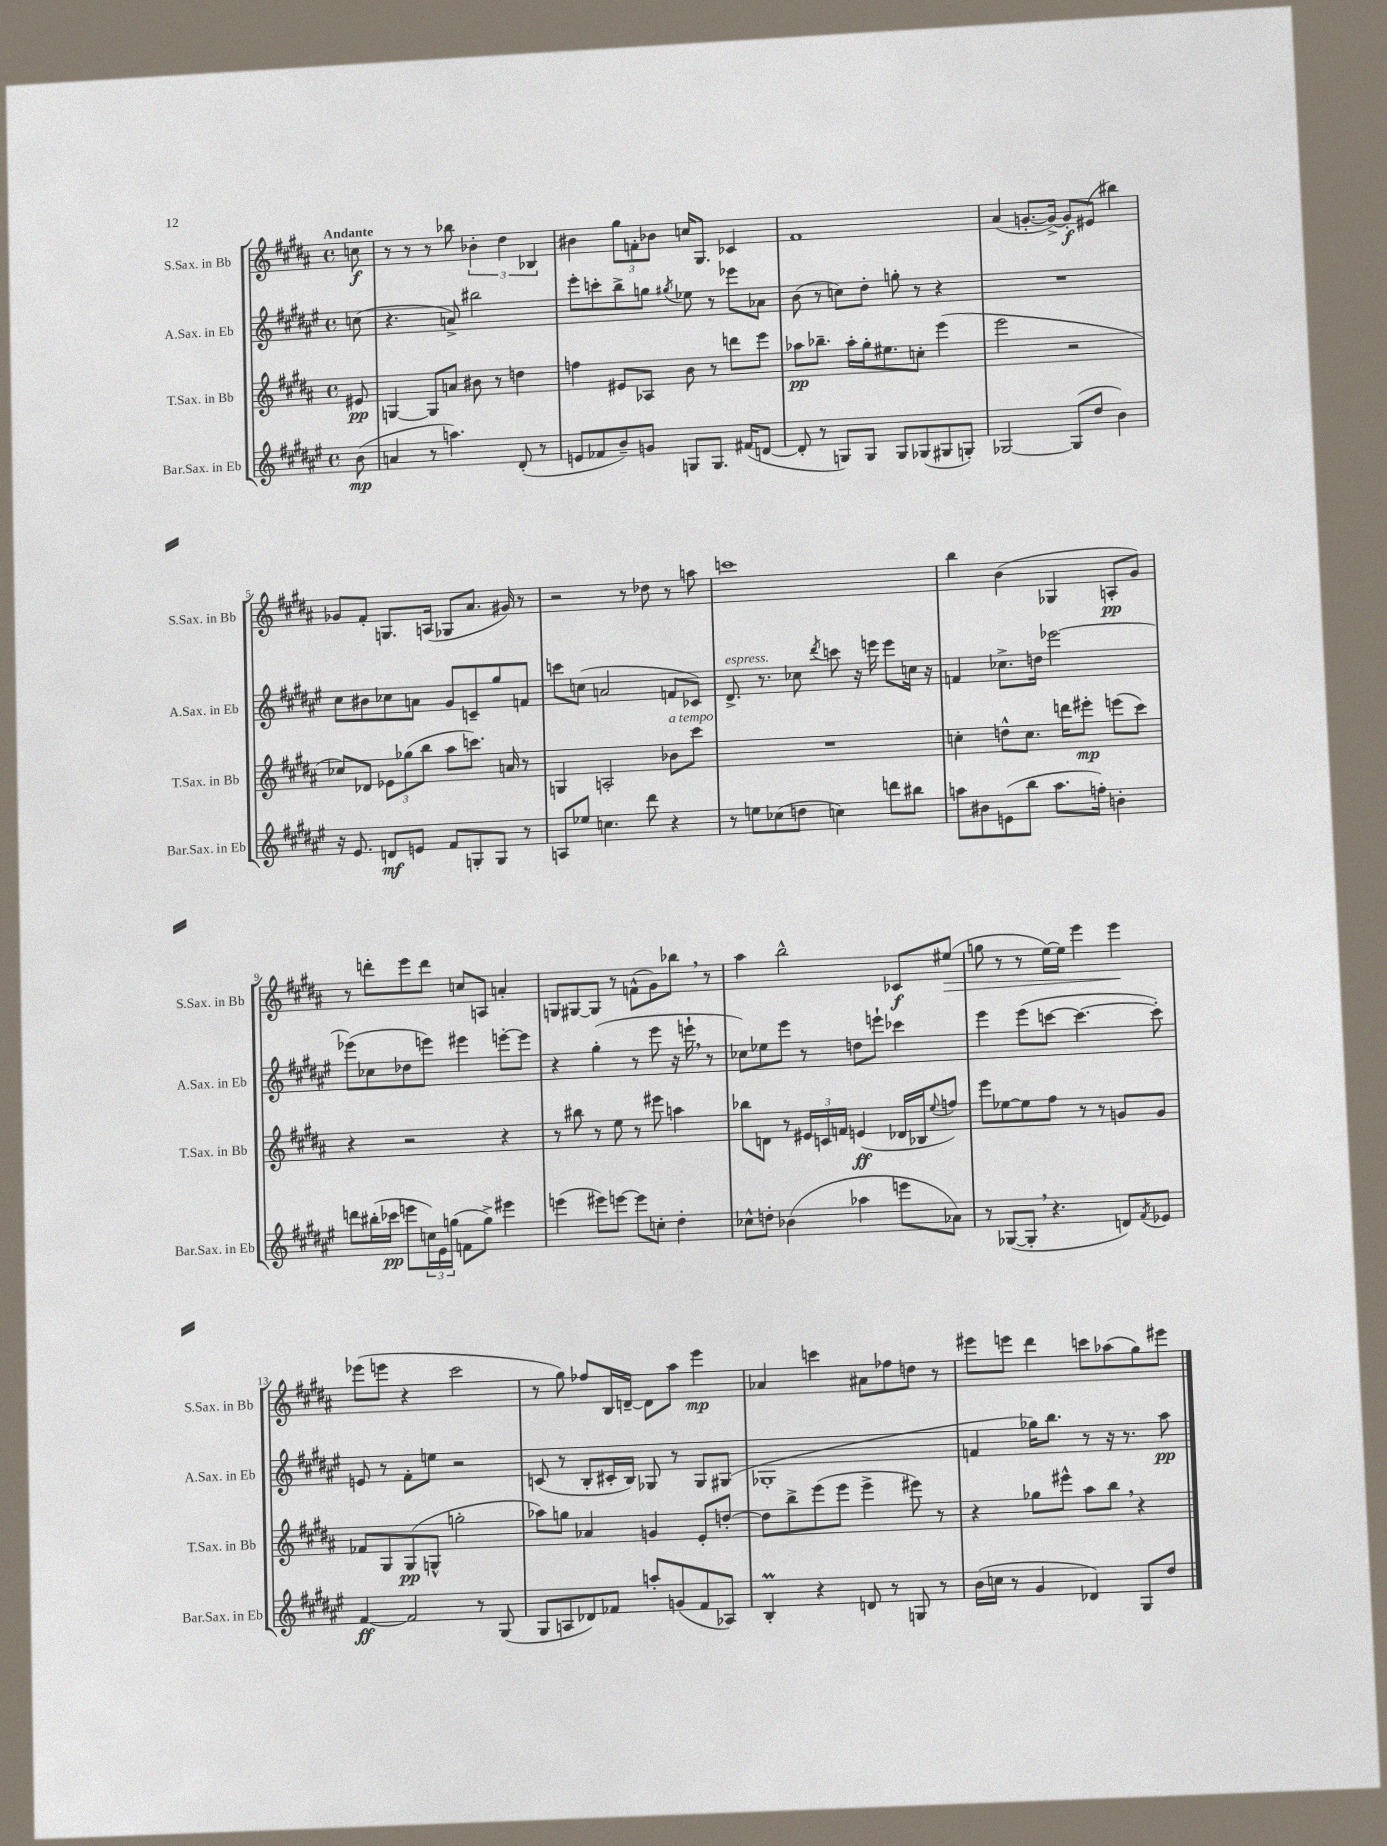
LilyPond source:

<<
\new StaffGroup <<
\new Staff = "s0" \with { instrumentName = "S.Sax. in Bb" shortInstrumentName = "S.Sax. in Bb" } {
    \clef treble \key b \major \defaultTimeSignature \time 4/4 \partial 8 \tempo "Andante"
    c''8\f |
    r8 r8 r8 bes''8 \tuplet 3/2 { bes'4-. dis''4 bes4 } |
    bis'4 \tuplet 3/2 { gis''8 f'8-. bes'8 } c''16 gis8. ces'4 |
    fis'1 |
    ais'4( g'8.~-. g'16~->) g'8-.\f eis'8( bis''4) |
    ges'8 fis'8-. g8. a16( ges8 ais'8. gis'16) r8 |
    r2 r8 des''8 r8 a''8 |
    c'''1 |
    b''4 b'4( ges4 a8-.\pp gis'8) |
    r8 d'''8-. e'''8 d'''8 c''8 a8 a'4-. |
    g8 gis8~ gis8 r8 f'8-^( gis'8) bes''8 \breathe r8 |
    ais''4 b''2-^ ces'8\f eis''8\>( |
    g''8 r8 r8 e''16~) e''16 e'''4 e'''4\! |
    ees'''8( e'''8 r4 cis'''2 |
    r8 gis''8) fes''8 b16 d'16~-- d'8 ais''8 e'''4\mp |
    aes'4 c'''4 ais'8 fes''8 d''8 r8 |
    eis'''8 e'''8 dis'''4 c'''8 aes''8( gis''8) eis'''8 \bar "|." |
}
\new Staff = "s1" \with { instrumentName = "A.Sax. in Eb" shortInstrumentName = "A.Sax. in Eb" } {
    \clef treble \key fis \major \defaultTimeSignature \time 4/4 \partial 8
    c''8( |
    r4. a'8->) bis''2 |
    eis'''8-. c'''8-. b''8-> g''8 \acciaccatura { gis''8 } ees''8 r8 ees'''8 aes'8 |
    b'8( r8 c''8) dis''8-. g''8-. r8 r4 |
    R1 |
    cis''8 bis'8 ces''8 a'8 gis'8 c'8-- gis''8 f'8 |
    c'''8 c''8( a'2 f'8 ces'8) |
    dis'8.->^\markup { \italic "espress." } r8. ces''8 \acciaccatura { dis'''8 } c'''8 r16 e'''16 e'''8 c''16 r16 |
    f'4 ces''8.-> d''16 ees'''2~ |
    ees'''8( ces''8 des''8 e'''8) eis'''4 e'''8~-. e'''8 |
    r4 gis''4-.( r8 eis'''8 r16 e'''16-! \breathe r8 |
    ces''8) ees''8 eis'''8 r8 d''8 e'''8-! ces'''4 |
    eis'''4 eis'''8( c'''8~ c'''4.~ c'''8-.) |
    e'8 r8 fis'8-. e''8 r2 |
    c'8( r8 b8-. cis'16-. b16) ges8 r8 ges8 gis8( |
    ges1-. |
    f'4 ges''16) b''8. r8 r16 r8. ais''8\pp \bar "|." |
}
\new Staff = "s2" \with { instrumentName = "T.Sax. in Bb" shortInstrumentName = "T.Sax. in Bb" } {
    \clef treble \key b \major \defaultTimeSignature \time 4/4 \partial 8
    eis'8\pp |
    g4~ g8 a'8 bis'8 r8 d''4 |
    f''4 eis'8 aes8 b'8 r8 d'''8 e'''8 |
    aes''8\pp bes''8.-- aes''16-. gis''16-. eis''8. c''8-. e'''4( |
    e'''2 r2 |
    ces''8) des'8 \tuplet 3/2 { ees'8 ges''8( b''8 } ais''8 c'''8.) a'16 r8 |
    g4 a2-. bes'8^\markup { \italic "a tempo" } cis'''8 |
    R1 |
    c''4-. d''8-^ c''8. d'''16 eis'''8-.\mp e'''8( cis'''8) |
    r4 r2 r4 |
    r8 bis''8 r8 e''8 r8 eis'''8 a''4 |
    bes''8 d'8 r8 \tuplet 3/2 { eis'16 c'16 f'16 } e'4\ff( des'16 bes16 \appoggiatura { e''8 } f''8) |
    e'''8 ees''8~ ees''8 fis''8 r8 r8 g'8 g'8 |
    fes'8 gis8 gis8\pp( g8-^ g''2-. |
    aes''8) g''8 aes'4 g'4 e'8-. d''8~-. |
    d''8 b''8-> e'''8( e'''8 e'''4-> eis'''8) r8 |
    r4 ges''8 eis'''8-^ ais''8 b''8 \breathe r4 \bar "|." |
}
\new Staff = "s3" \with { instrumentName = "Bar.Sax. in Eb" shortInstrumentName = "Bar.Sax. in Eb" } {
    \clef treble \key fis \major \defaultTimeSignature \time 4/4 \partial 8
    b'8\mp( |
    a'4 r8 a''4.) dis'8-.( r8 |
    e'8 fes'8 b'8--) g'8 g8 g8. fis'16( d'8~ |
    d'8-. r8 g8) g8 g8 ges8( gis8 g8-.) |
    ges2~ ges8( dis''8 b'4) |
    r16 eis'8. d'8\mf e'8 fis'8 g8-. g8 r8 |
    a8 ees''8 c''4. dis'''8 r4 |
    r8 e''8 ces''8( d''8 c''4) d'''8 bis''8 |
    a''8 bis'8 e'8( b''8 a''8. f''16-.) b'4-. |
    d'''8 bis''16-.( ces'''16\pp e'''8 \tuplet 3/2 { c''16) eis'16 g''16( } f'8 g''8->) eis'''4 |
    e'''4( eis'''8) e'''8~ e'''8 c''8-. dis''4-. |
    ces''8-^ d''8-. bes'4( aes''4 e'''8 aes'8) |
    r8 ges8~( ges8-. \breathe r4. d'8) \acciaccatura { fis'8 } ees'8 |
    fis'4~\ff fis'2 r8 gis8( |
    gis8 a8 des'8) fes'8 a''8-. g'8( fes'8 aes8) |
    b4-.\prall r4 d'8 r8 g8 r8 |
    b'16( c''16 r8 gis'4 des'4) gis8 dis''8 \bar "|." |
}
>>
>>
